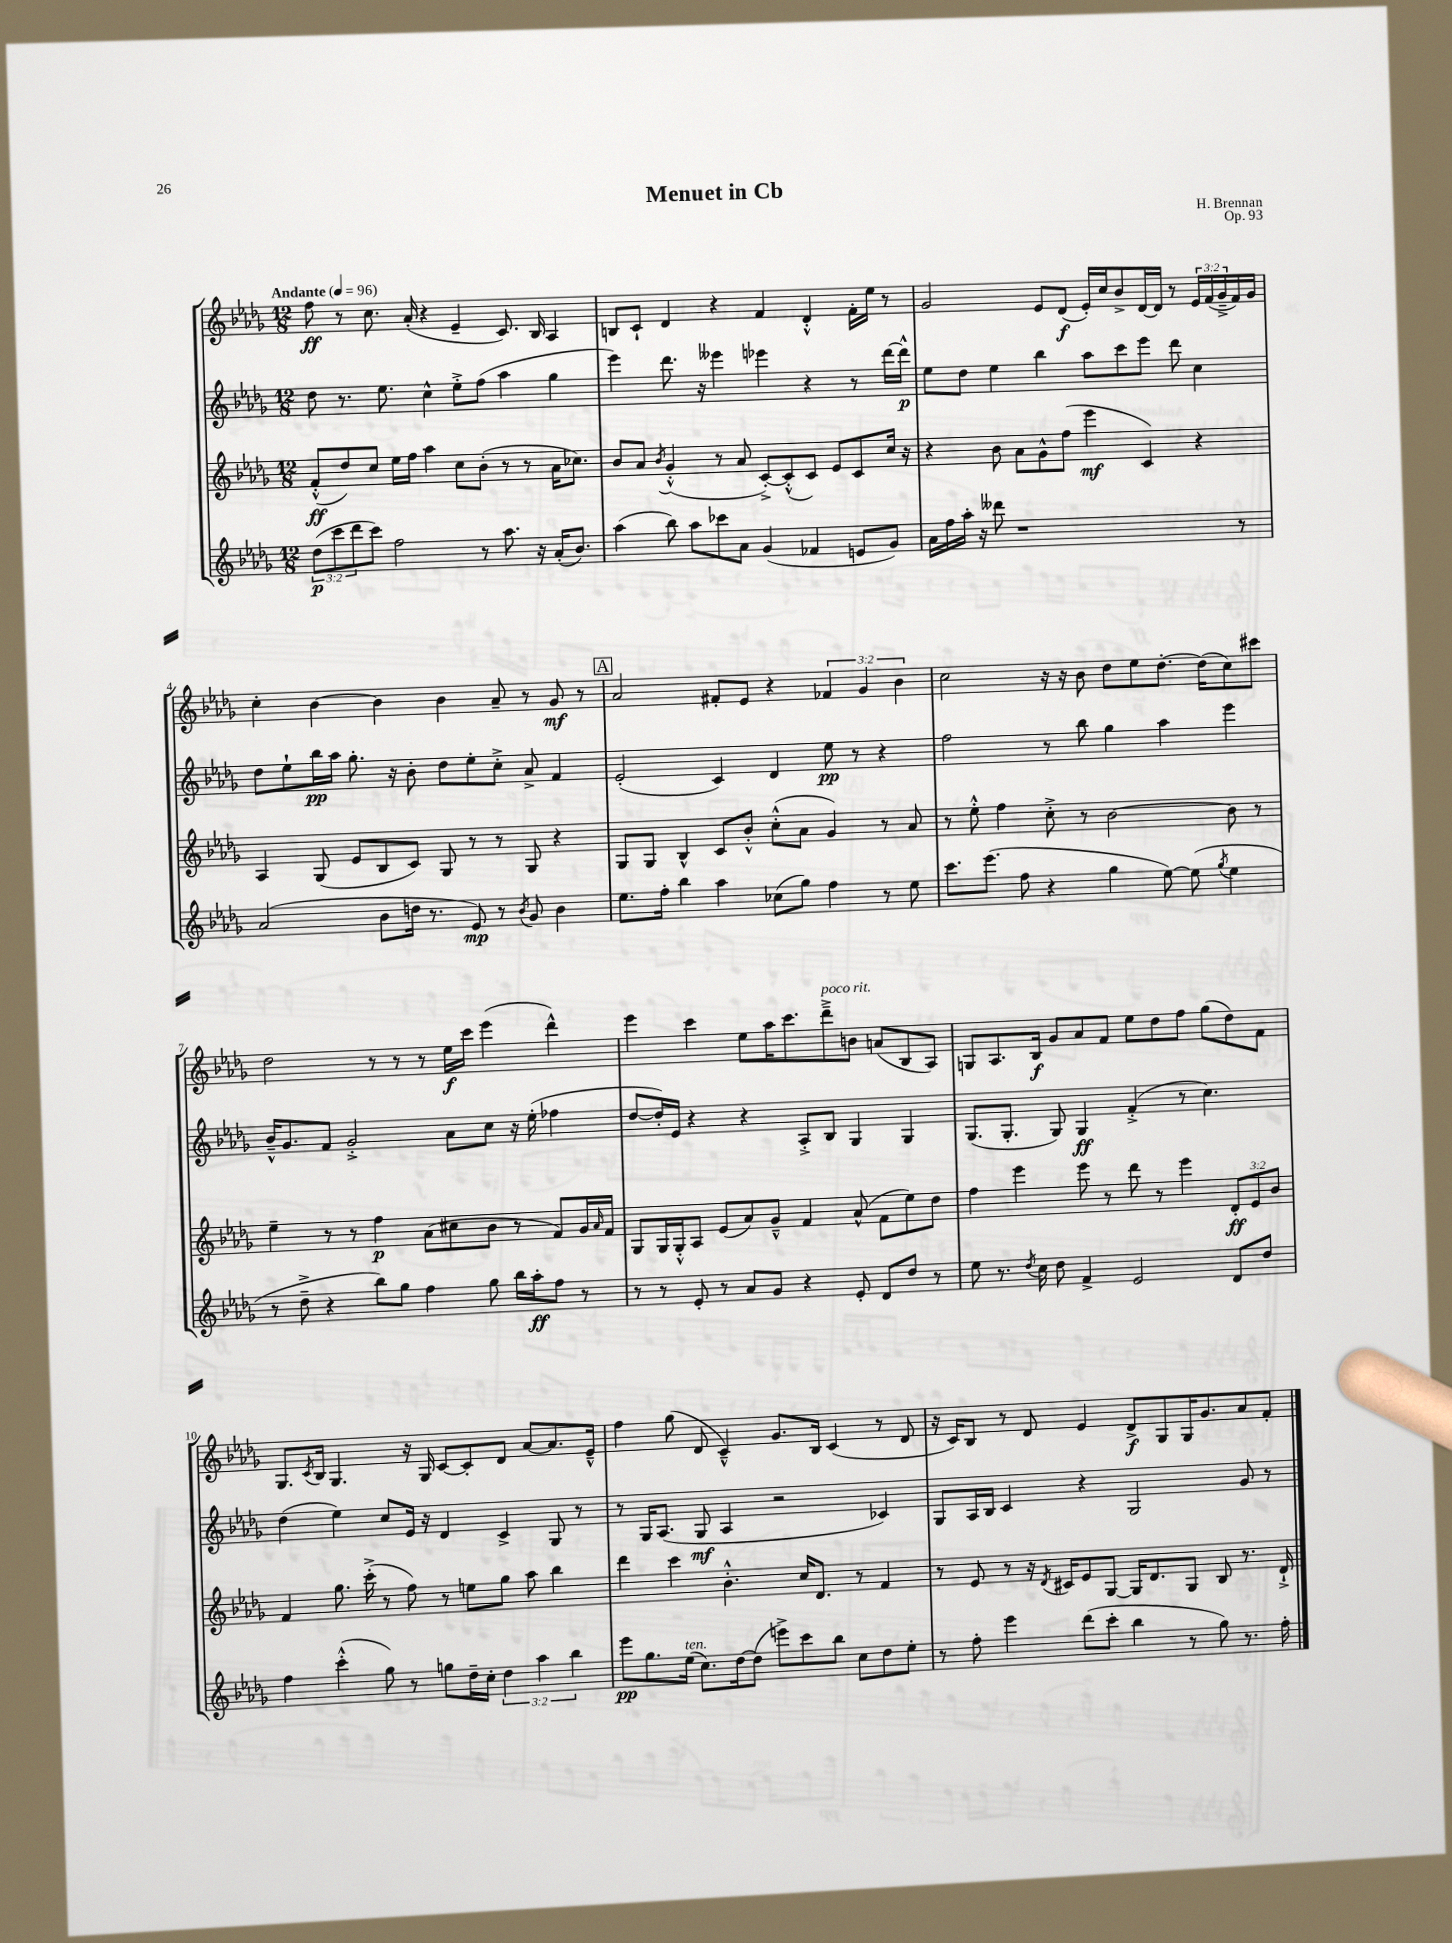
\header { title = "Menuet in Cb" composer = "H. Brennan" opus = "Op. 93" }
<<
\new StaffGroup <<
\new Staff = "s0" {
    \clef treble \key des \major \numericTimeSignature \time 12/8 \override Staff.TupletNumber.text = #tuplet-number::calc-fraction-text \tempo "Andante" 4 = 96
    f''8\ff r8 c''8. aes'16-.( r4 ees'4-- c'8.) bes16 aes4 |
    b8 c'8-! des'4 r4 f'4 des'4-.-^ f'16-. ees''16 r8 |
    ges'2 ees'8 des'8\f( ees'16-.) c''16 bes'8-> des'16~ des'16 r8 \tuplet 3/2 { ees'16 f'16( ges'16---> } f'16) ges'16 |
    c''4-. bes'4~ bes'4 bes'4 aes'8-- r8 ges'8\mf r8 |
    \mark \markup { \box "A" } aes'2 fis'8-. ees'8 r4 \tuplet 3/2 { fes'4 ges'4 bes'4 } |
    c''2 r16 r16 bes'8 des''8 ees''8 des''8.~-. des''16( c''8) cis'''8 |
    des''2 r8 r8 r8 ees''16\f c'''16 ees'''4( des'''4-^) |
    ees'''4 c'''4 ees''8 aes''16 c'''8. des'''8--->^\markup { \italic "poco rit." } b'8 a'8( bes8 aes8) |
    g8 aes8. bes16\f ges'8 aes'8 f'8 ees''8 des''8 f''8 ges''8( des''8) f'8 |
    ges8. \acciaccatura { c'8 } bes16 ges4. r16 ges16 c'8~ c'8-. des'8 aes'8~ aes'8. ees'16---^ |
    f''4 ges''8( des'8 c'4---^) ges'8. bes16 c'4( r8 des'8 |
    r16 c'16) bes8 r8 des'8 ees'4 des'8->\f ges8 ges16 ges'8. aes'8 f'8-. \bar "|." |
}
\new Staff = "s1" {
    \clef treble \key des \major \numericTimeSignature \time 12/8
    des''8 r8. ees''8. c''4-^ ees''8-.-> f''8( aes''4 ges''4 |
    ees'''4) des'''8. r16 eeses'''4 ees'''4 r4 r8 des'''16~ des'''16-^\p |
    ees''8 des''8 ees''4 bes''4 aes''8 c'''8 ees'''8 des'''8 c''4 |
    des''8 ees''8-! bes''16\pp aes''16 ges''8.-. r16 bes'8-. des''8 ees''8-. c''8-.-> aes'8-> f'4 |
    \mark \markup { \box "A" } ees'2-.( c'4) des'4 ees''8\pp r8 r4 |
    f''2 r8 bes''8 ges''4 aes''4 ees'''4 |
    bes'16---^ ges'8. f'8 ges'2-.-> aes'8 c''8 r16 ees''16-.( fes''4 |
    des''8~ des''16-.) ees'16 r4 r4 aes8-.-> bes8 ges4 ges4 |
    ges8.( ges8.-. ges8) ges4\ff f'4-.->( r8 c''4.) |
    des''4( ees''4) c''8 ees'16 r16 des'4 c'4-> ges8 r8 |
    r8 ges16 aes8.( ges8\mf aes4 r2 ces'4) |
    ges8 aes16 bes16 c'4 r4 ges2 ges'8 r8 \bar "|." |
}
\new Staff = "s2" {
    \clef treble \key des \major \numericTimeSignature \time 12/8 \override Staff.TupletNumber.text = #tuplet-number::calc-fraction-text
    f'8-.-^\ff( des''8) c''8 ees''16 f''16 aes''4 c''8 bes'8-.( r8 r8 aes'16 ces''8.) |
    bes'8 aes'8 \acciaccatura { bes'8 } ges'4-.-^( r8 aes'8 c'8~-.->) c'8-.-^( c'8) ees'8 c'8 c''16 r16 |
    r4 bes'8 aes'8 ges'8-^ f''8( ees'''4\mf c'4) r4 |
    aes4 ges8( ees'8 bes8 c'8) ges8 r8 r8 ges8 r4 |
    \mark \markup { \box "A" } ges8 ges8 bes4-^ c'8 bes'8-.-^ c''8-.-^( aes'8 ges'4) r8 aes'8 |
    r8 ees''8-.-^ f''4 c''8-.-> r8 bes'2~ bes'8 r8 |
    ees''4-- r8 r8 f''4\p aes'8( cis''8 bes'8 r8 f'8) ges'16 \grace { aes'16 } f'16 |
    ges8 ges16 ges16-.-^ aes8 ees'8( aes'8) ges'8---^ f'4 aes'8-^( f'8 ees''8) des''8 |
    f''4 ees'''4 ees'''8 r8 des'''8 r8 ees'''4 \tuplet 3/2 { des'8-.\ff ees'8 bes'8 } |
    f'4 ges''8. c'''16-.->( r8 f''8) r8 e''8 ges''8 aes''8 bes''4 |
    des'''4 c'''4 bes'4.-.-^ c''16 des'8. r8 f'4 |
    r8 ees'8 r8 r16 \acciaccatura { des'8 } cis'16 ees'8 ges8~ ges16 des'8. ges8 bes8 r8. des'16-!-> \bar "|." |
}
\new Staff = "s3" {
    \clef treble \key des \major \numericTimeSignature \time 12/8 \override Staff.TupletNumber.text = #tuplet-number::calc-fraction-text
    \tuplet 3/2 { des''8\p( c'''8 des'''8 } c'''8) f''2 r8 aes''8. r16 aes'16-.( bes'8.) |
    aes''4( bes''8) aes''8 ces'''8 aes'8 ges'4( fes'4 e'8 ges'8) |
    aes'16 f''16 aes''16-. r16 deses'''8 r1 r8 |
    aes'2( bes'8 d''16 r8. ees'8\mp) r8 \acciaccatura { bes'8 } ges'8 bes'4 |
    \mark \markup { \box "A" } ees''8. f''16-. bes''4 aes''4 ces''8( ges''8) f''4 r8 ees''8 |
    c'''8. ees'''8.( f''8 r4 ges''4 ees''8~) ees''8( \acciaccatura { ges''8 } ees''4 |
    r8 des''8---> r4 bes''8) ges''8 f''4 ges''8 bes''16 aes''16-.\ff f''8 r8 |
    r8 r8 ees'8-. r8 aes'8 ges'8 r4 ees'8-. des'8 des''8 r8 |
    ees''8 r8. \acciaccatura { des''8 } c''16 des''8 f'4-> ees'2 des'8 des''8 |
    f''4 c'''4-.-^( ges''8) r8 g''8 des''16-- c''16-. \tuplet 3/2 { des''4 aes''4 bes''4 } |
    ees'''8\pp ges''8. ees''16^\markup { \italic "ten." }( c''8.) des''16~ des''8( e'''8->) c'''8 bes''8 c''8 des''8 ees''8-. |
    r8 f''8-. ees'''4 des'''8( c'''8-. bes''4 r8 ges''8) r8. f''16-. \bar "|." |
}
>>
>>
